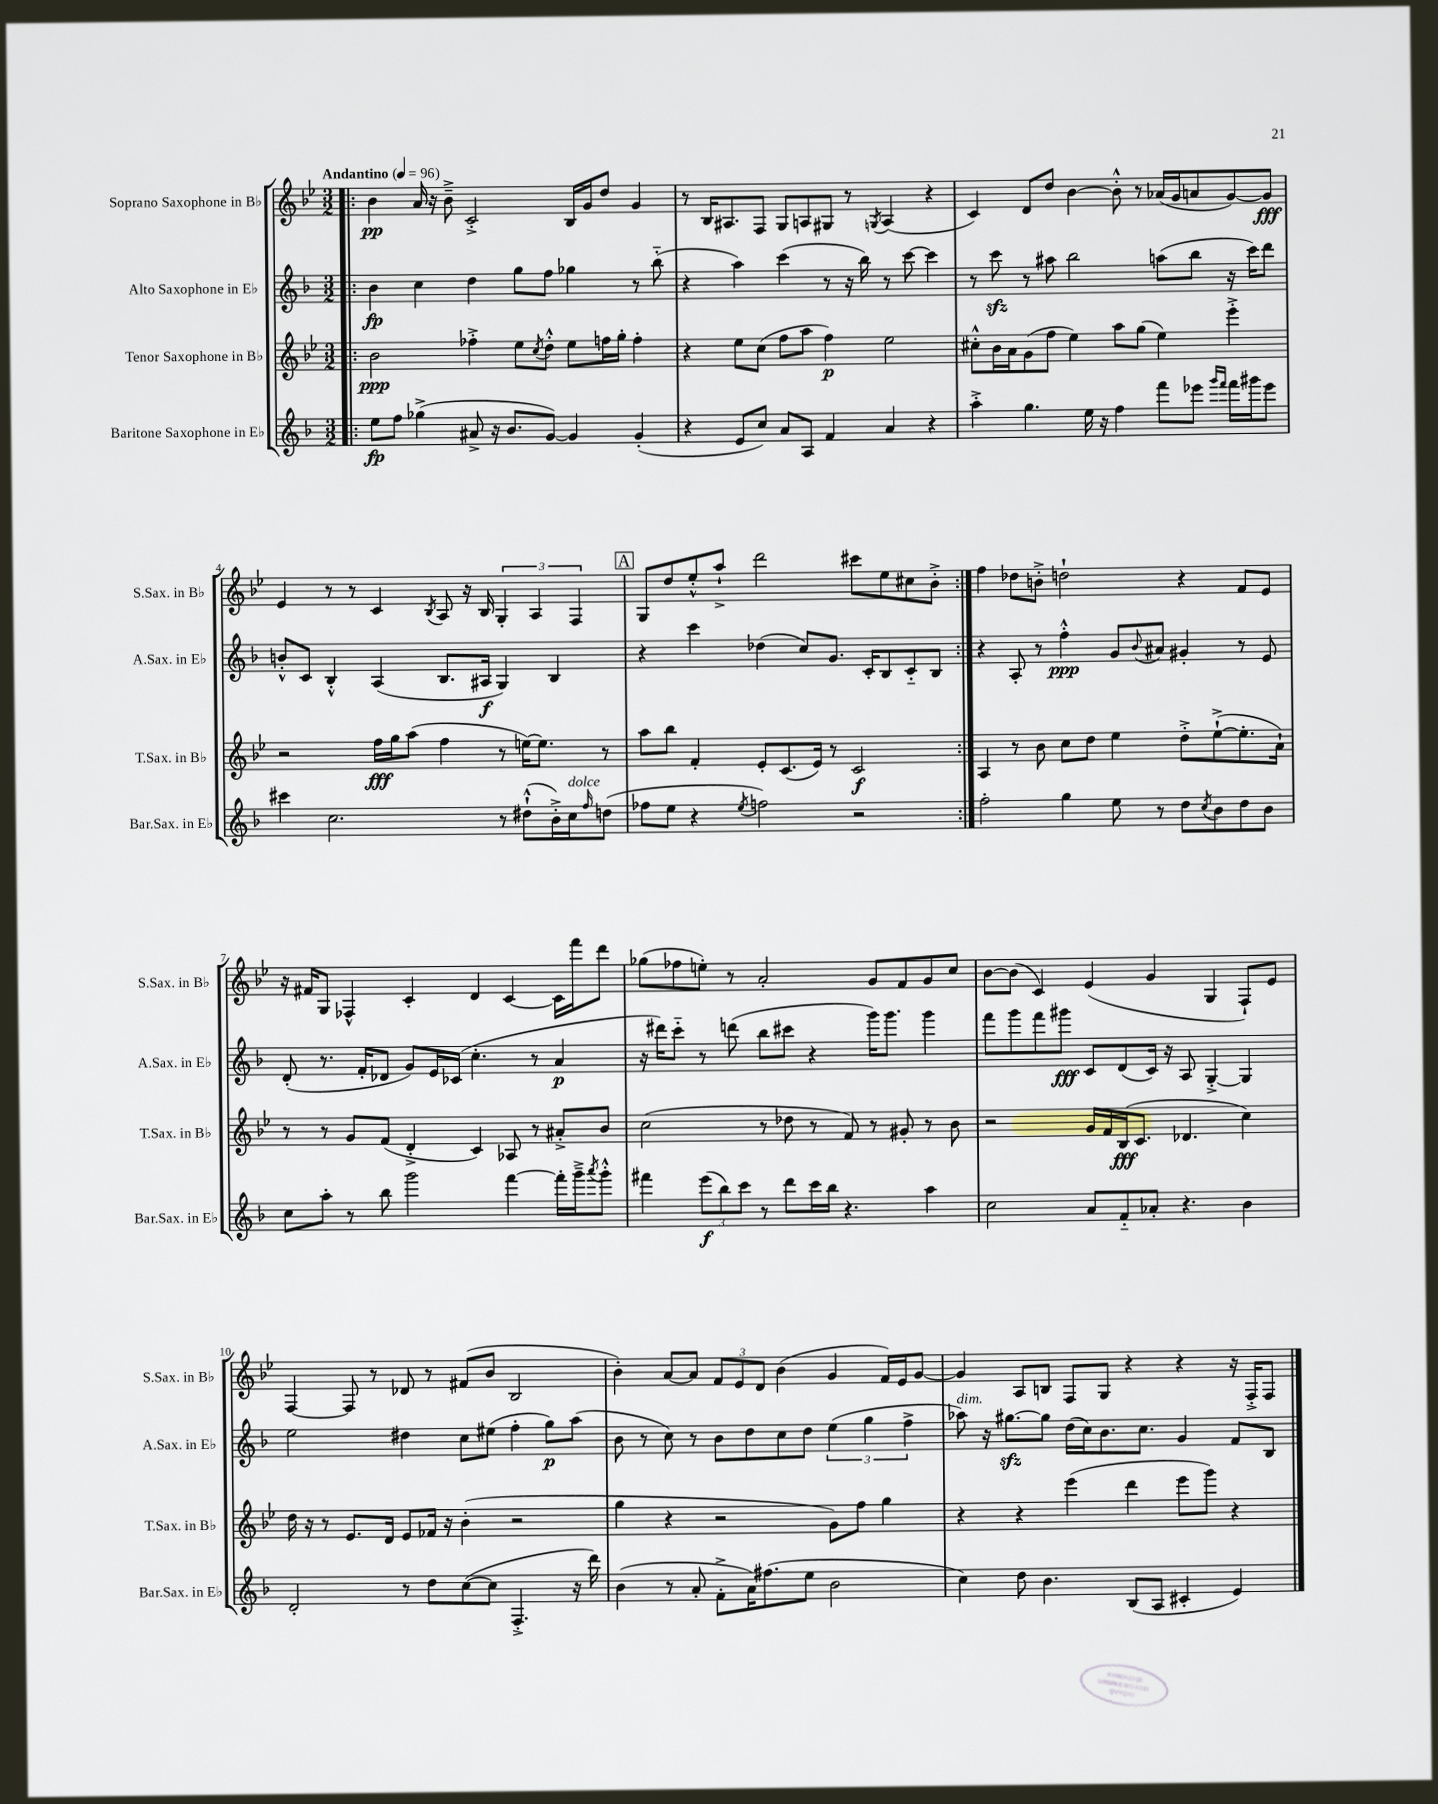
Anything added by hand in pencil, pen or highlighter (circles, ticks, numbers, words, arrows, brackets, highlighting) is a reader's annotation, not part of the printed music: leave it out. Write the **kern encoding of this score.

**kern	**dynam	**kern	**dynam	**kern	**dynam	**kern	**dynam
*part4	*part4	*part3	*part3	*part2	*part2	*part1	*part1
*staff4	*staff4	*staff3	*staff3	*staff2	*staff2	*staff1	*staff1
*I"Baritone Saxophone in E♭	*	*I"Tenor Saxophone in B♭	*	*I"Alto Saxophone in E♭	*	*I"Soprano Saxophone in B♭	*
*I'Bar.Sax. in E♭	*	*I'T.Sax. in B♭	*	*I'A.Sax. in E♭	*	*I'S.Sax. in B♭	*
*clefG2	*	*clefG2	*	*clefG2	*	*clefG2	*
*k[b-]	*	*k[b-e-]	*	*k[b-]	*	*k[b-e-]	*
*M3/2	*	*M3/2	*	*M3/2	*	*M3/2	*
*MM96	*	*MM96	*	*MM96	*	*MM96	*
=1!|:	=1!|:	=1!|:	=1!|:	=1!|:	=1!|:	=1!|:	=1!|:
!	!	!	!	!	!	!LO:TX:a:B:t=Andantino	!
8ee\L	fp	2b-\	ppp	4b-\	fp	4b-\	pp
8ff\J	.	.	.	.	.	.	.
(4gg-X^\	.	.	.	4cc\	.	16a/	.
.	.	.	.	.	.	16r	.
.	.	.	.	.	.	8b-~^\	.
8a#X^/	.	4ff-X'^\	.	4dd\	.	2c'^/	.
16r	.	.	.	.	.	.	.
8.b-/L	.	.	.	.	.	.	.
.	.	8ee-\L	.	8gg\L	.	.	.
.	.	8qcc/	.	.	.	.	.
[8g/J)	.	8dd'^^\J	.	8ff\J	.	.	.
4g/]	.	8ee-\L	.	4gg-X\	.	16B-/LL	.
.	.	.	.	.	.	16g/J	.
.	.	16ffn\L	.	.	.	8dd/J	.
.	.	16gg'\JJ	.	.	.	.	.
(4g'/	.	4ff'\	.	8r	.	4g/	.
.	.	.	.	(8bb-\	.	.	.
=2	=2	=2	=2	=2	=2	=2	=2
4r	.	4r	.	4r	.	8r	.
.	.	.	.	.	.	16B-/KL	.
.	.	.	.	.	.	8.A#X/	.
8e/L	.	8ee-\L	.	4aa\)	.	.	.
8cc/J)	.	(8cc\J	.	.	.	8F/J	.
8a/L	.	8ff\L	.	(4ccc\	.	8G/L	.
8A/J	.	8aa\J	.	.	.	8An/	.
4f/	.	4ff\)	p	8r	.	8G#X/J	.
.	.	.	.	16r	.	8r	.
.	.	.	.	16bb-\)	.	.	.
.	.	.	.	.	.	8qGn/	.
4a/	.	2ee-\	.	8r	.	(4A/	.
.	.	.	.	[8ccc\	.	.	.
4r	.	.	.	4ccc\]	.	4r	.
=3	=3	=3	=3	=3	=3	=3	=3
4aa'^\	.	8cc#X'^^\L	.	8r	.	4c/)	.
.	.	16b-\L	.	8ccczz\	.	.	.
.	.	16a\J	.	.	.	.	.
4.gg\	.	(8g\	.	8r	.	8d/L	.
.	.	8ff\J	.	8aa#X\	.	8dd/J	.
.	.	4ee-\)	.	2bb-\	.	[4b-\	.
16ee\	.	.	.	.	.	.	.
16r	.	.	.	.	.	.	.
4ff\	.	8aa\L	.	.	.	8b-'^^\]	.
.	.	(8gg\J	.	.	.	8r	.
8fff\L	.	4ee-\)	.	(8aan\L	.	(16a-X/LL	.
.	.	.	.	.	.	16g/J	.
8eee-X\J	.	.	.	8bb-\J	.	8an/	.
16qqggg/LL	.	.	.	.	.	.	.
16qqfff/JJ	.	.	.	.	.	.	.
16fff\LL	.	4eee-'^\	.	16r	.	[8g/)	.
16ggg#X\J	.	.	.	16ccc\KL)	.	.	.
8eee-\J	.	.	.	8ddd\J	.	8g/J]	fff
!!LO:LB:g=z
=4	=4	=4	=4	=4	=4	=4	=4
4ccc#X\	.	2r	.	8bn'^^/L	.	4e-/	.
.	.	.	.	8c/J	.	.	.
2.cc\	.	.	.	4B-'^^/	.	8r	.
.	.	.	.	.	.	8r	.
.	.	16ff\LL	fff	(4A/	.	4c/	.
.	.	16gg\J	.	.	.	.	.
.	.	(8aa\J	.	.	.	.	.
.	.	.	.	.	.	8qB-/	.
.	.	4ff\	.	8.B-/L	.	8A/	.
.	.	.	.	.	.	16r	.
.	.	.	.	16A#X/Jk	f	16B-/	.
8r	.	8r	.	4G/)	.	6G'/	.
(8dd#X`^^\L	.	[16een\KL)	.	.	.	.	.
.	.	.	.	.	.	6A/	.
.	.	8.ee\J]	.	.	.	.	.
16b-'^\L)	.	.	.	4B-/	.	.	.
!LO:TX:a:i:t=dolce	!	!	!	!	!	!	!
16cc\J	.	.	.	.	.	.	.
.	.	.	.	.	.	6F/	.
16qqff/	.	.	.	.	.	.	.
(8ddn\J	.	8r	.	.	.	.	.
!!LO:REH:place=s1:t=A
=5	=5	=5	=5	=5	=5	=5	=5
8ff-X\L	.	8aa\L	.	4r	.	8G/L	.
8ee\J	.	8bb-\J	.	.	.	8dd/	.
4r	.	4f'/	.	4ccc\	.	8ee-'^^/	.
.	.	.	.	.	.	8aa`^/J	.
8qee/	.	.	.	.	.	.	.
2ffn\)	.	8e-'/L	.	(4dd-X\	.	2ddd\	.
.	.	(8.c/	.	.	.	.	.
.	.	.	.	8cc/L)	.	.	.
.	.	16e-/Jk)	.	.	.	.	.
.	.	8r	.	8.g/J	.	.	.
2r	.	2c/	f	.	.	8ccc#X\L	.
.	.	.	.	16c'/KL	.	.	.
.	.	.	.	8B-/	.	8ee-\	.
.	.	.	.	8c/	.	8cc#X\	.
.	.	.	.	8B-/J	.	8b-'^\J	.
=6:|!	=6:|!	=6:|!	=6:|!	=6:|!	=6:|!	=6:|!	=6:|!
2ff'\	.	4A/	.	4r	.	4ff\	.
.	.	8r	.	8A'/	.	8dd-X\L	.
.	.	8b-\	.	8r	.	8bn'^\J	.
4gg\	.	8cc\L	.	4ff'^^\	ppp	2ddn`\	.
.	.	8dd\J	.	.	.	.	.
8ee\	.	4ee-\	.	8g/L	.	.	.
.	.	.	.	8qqb-/	.	.	.
8r	.	.	.	8a#X/J	.	.	.
8dd\L	.	8dd'^\L	.	4g#X'/	.	4r	.
8qcc/	.	.	.	.	.	.	.
8b-\	.	([8ee-`^\	.	.	.	.	.
8dd\	.	8.ee-'\]	.	8r	.	8f/L	.
8b-\J	.	.	.	8e/	.	8e-/J	.
.	.	16a`\Jk)	.	.	.	.	.
!!LO:LB:g=z
=7	=7	=7	=7	=7	=7	=7	=7
8cc\L	.	8r	.	(8d'/	.	16r	.
.	.	.	.	.	.	16f#X/KL	.
8aa'\J	.	8r	.	8.r	.	8G/J	.
8r	.	8g/L	.	.	.	4F-X^^/	.
.	.	.	.	16f'/KL	.	.	.
8bb-\	.	(8f/J	.	8d-X/J	.	.	.
2ggg\	.	4d'^/	.	8g/L)	.	4c'/	.
.	.	.	.	16e/L	.	.	.
.	.	.	.	(16c-X/JJ	.	.	.
.	.	4c/)	.	4.cc'\	.	4d/	.
[4fff\	.	8A-X/	.	.	.	[4c/	.
.	.	8r	.	8r	.	.	.
16fff'\LL]	.	8a#X'^/L	.	4a/	p	16c\LL]	.
16ggg~^\J	.	.	.	.	.	16fff\J	.
8qaaa/	.	.	.	.	.	.	.
8ggg'^^\J	.	8b-/J	.	.	.	8ddd\J	.
=8	=8	=8	=8	=8	=8	=8	=8
4fff#X\	.	(2cc\	.	16r	.	(8gg-X\L	.
.	.	.	.	16ddd#X\KL)	.	.	.
.	.	.	.	8ccc\J	.	8ff-X\	.
(12eee\L	f	.	.	8r	.	8een'\J)	.
12bb-\)	.	.	.	.	.	.	.
.	.	.	.	(8dddn\	.	8r	.
12ccc\J	.	.	.	.	.	.	.
8r	.	8r	.	8bb-\L	.	2a'/	.
8ddd\L	.	8dd-X\	.	8ccc#X\J	.	.	.
16ccc\L	.	8r	.	4r	.	.	.
16bb-\JJ	.	.	.	.	.	.	.
4.r	.	8f/)	.	.	.	.	.
.	.	8r	.	16ggg\KL)	.	8g/L	.
.	.	.	.	8.ggg\J	.	.	.
.	.	8g#X'/	.	.	.	8f/	.
4aa\	.	8r	.	4ggg\	.	8g/	.
.	.	8b-\	.	.	.	8cc/J	.
=9	=9	=9	=9	=9	=9	=9	=9
2cc\	.	2r	.	8fff\L	.	[8b-\L	.
.	.	.	.	8ggg\	.	(8b-\J]	.
.	.	.	.	8fff\	.	4c/)	.
.	.	.	.	8ggg#X\J	fff	.	.
8a/L	.	16g/LL	.	8c/L	.	(4e-/	.
.	.	16f/	.	.	.	.	.
8f/	.	(16B-/J	fff	(8d/	.	.	.
.	.	8.c/J	.	.	.	.	.
8a-X'/J	.	.	.	16c/Jk)	.	4g/	.
.	.	.	.	16r	.	.	.
4.r	.	4.d-X/	.	8A/	.	.	.
.	.	.	.	[4G'^/	.	4G/	.
4b-\	.	4cc\)	.	4G/]	.	8F`/L)	.
.	.	.	.	.	.	8e-/J	.
!!LO:LB:g=z
=10	=10	=10	=10	=10	=10	=10	=10
2d'/	.	16dd\	.	2ee\	.	[4F/	.
.	.	16r	.	.	.	.	.
.	.	8r	.	.	.	.	.
.	.	8.e-/L	.	.	.	8F/]	.
.	.	.	.	.	.	8r	.
.	.	16d/Jk	.	.	.	.	.
8r	.	8e-/L	.	4dd#X\	.	8d-X/	.
8dd\L	.	16f-X/Jk	.	.	.	8r	.
.	.	16r	.	.	.	.	.
([8cc\	.	(4b-'\	.	8cc\L	.	(8f#X/L	.
8cc\J]	.	.	.	(8ee#X\J	.	8b-/J	.
4.F'^/	.	2r	.	4ff'\	.	2B-/	.
.	.	.	.	8gg\L)	p	.	.
16r	.	.	.	(8aa\J	.	.	.
16ddd\)	.	.	.	.	.	.	.
=11	=11	=11	=11	=11	=11	=11	=11
(4b-\	.	4gg\	.	8b-\	.	4b-'\)	.
.	.	.	.	8r	.	.	.
8r	.	4r	.	8cc\)	.	[8a/L	.
8a'/	.	.	.	8r	.	8a/J]	.
8f'^\L	.	2r	.	8b-\L	.	12f/L	.
.	.	.	.	.	.	12e-/	.
16a\K)	.	.	.	8dd\	.	.	.
.	.	.	.	.	.	12d/J	.
(8.ff#X\	.	.	.	.	.	.	.
.	.	.	.	8cc\	.	(4b-\	.
8ee\J	.	.	.	8dd\J	.	.	.
2b-\	.	8g\L)	.	(6ee\	.	4g/	.
.	.	8ff\J	.	.	.	.	.
.	.	.	.	6gg\	.	.	.
.	.	4gg\	.	.	.	16f/LL)	.
.	.	.	.	.	.	16e-/J	.
.	.	.	.	6ff^\	.	.	.
.	.	.	.	.	.	[8g/J	.
=12	=12	=12	=12	=12	=12	=12	=12
!	!	!	!	!LO:TX:a:i:t=dim.	!	!	!
4cc\)	.	4r	.	8aa-X\)	.	4g/]	.
.	.	.	.	16r	.	.	.
.	.	.	.	[8.gg#Xzz\L	.	.	.
8dd\	.	4r	.	.	.	8A/L	.
4.b-\	.	.	.	8gg#\J]	.	8Bn/J	.
.	.	(4eee-\	.	(16dd\LL	.	8F/L	.
.	.	.	.	16cc\J)	.	.	.
.	.	.	.	8.b-\	.	8G/J	.
(8B-/L	.	4ddd\	.	.	.	4r	.
.	.	.	.	8.cc\J	.	.	.
8A/J	.	.	.	.	.	.	.
4c#X'/	.	8eee-\L	.	4g/	.	4r	.
.	.	8ggg\J)	.	.	.	.	.
4e/)	.	4r	.	8f/L	.	16r	.
.	.	.	.	.	.	16F'^/KL	.
.	.	.	.	8B-/J	.	8F/J	.
==	==	==	==	==	==	==	==
*-	*-	*-	*-	*-	*-	*-	*-
